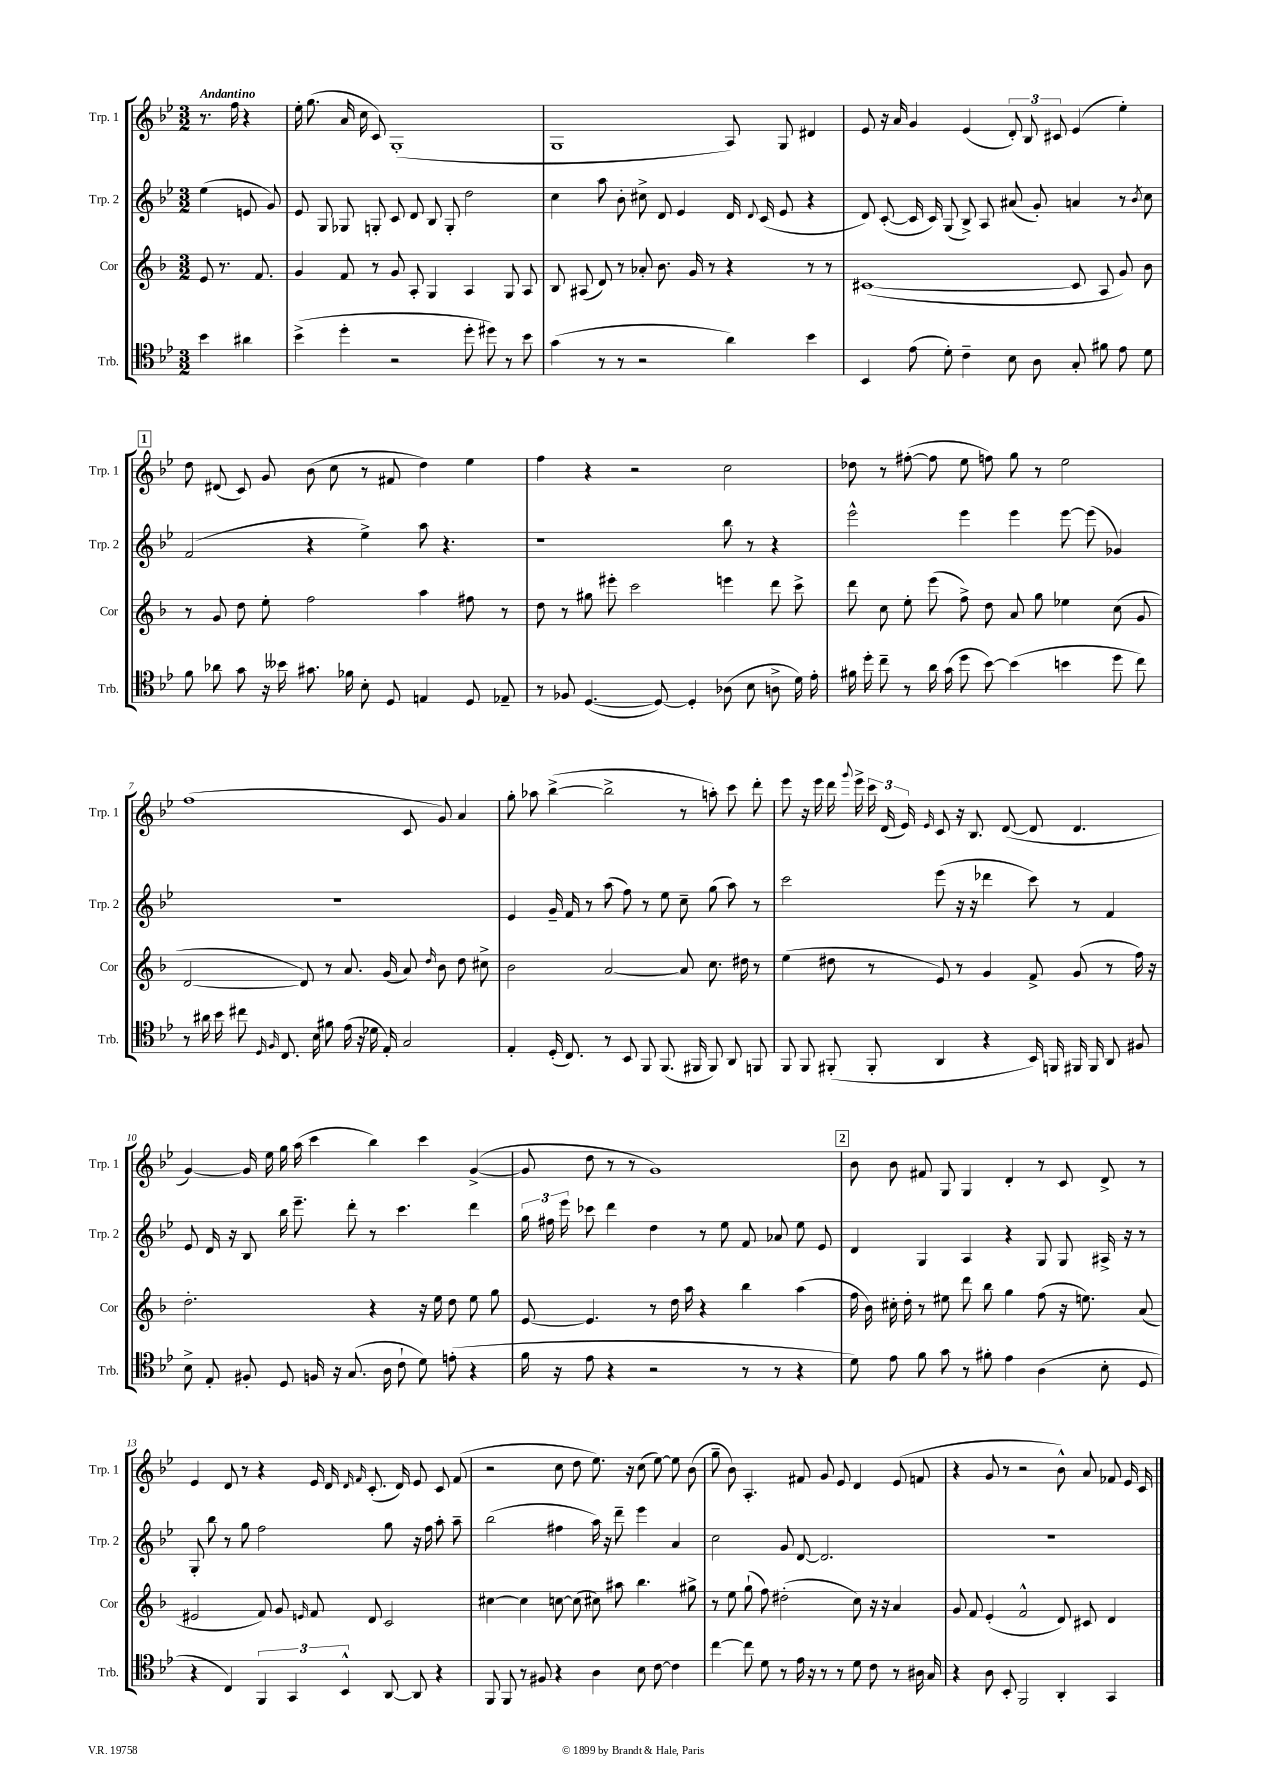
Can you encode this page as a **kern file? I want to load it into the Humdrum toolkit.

**kern	**kern	**kern	**kern
*staff4	*staff3	*staff2	*staff1
*clefC4	*clefG2	*clefG2	*clefG2
*k[b-e-]	*k[b-]	*k[b-e-]	*k[b-e-]
*M3/2	*M3/2	*M3/2	*M3/2
4b-\	8e/	(4ee-\	8.r
.	8.r	.	.
.	.	.	16ff\
4a#\	.	8e/	4r
.	8.f/	.	.
.	.	8g/)	.
=	=	=	=
(4b-^\	4g/	8e-/	16ee-'\
.	.	.	(8.gg\
.	.	8G/	.
4dd'\	8f/	8G-/	16a/
.	.	.	16cc\
.	8r	8G'/	8c/)
2r	8g/	8c/	(1G'
.	8A'/	8d/	.
.	4G/	8B-/	.
.	.	8G'/	.
8dd'\	4A/	2dd\	.
8dd#\)	.	.	.
8r	8G/	.	.
8b-\	8A/	.	.
=	=	=	=
(4g\	8B-/	4cc\	1G
.	(8A#/	.	.
8r	8d/)	8aa\	.
8r	8r	8b-'\	.
2r	8a-'/	8cc#^\	.
.	8.b-\	8d/	.
.	.	4e-/	.
.	16g/	.	.
.	8r	.	.
4a\)	4r	16d/	8A/)
.	.	8qqd/	.
.	.	(16c/	.
.	.	8e-/	8G/
4b-\	8r	4r	4d#/
.	8r	.	.
=	=	=	=
4BB-/	([1c#	8d/)	8e-/
.	.	([8c'/	16r
.	.	.	16a/
(8e-\	.	16c/]	4g/
.	.	16c/)	.
8d'\)	.	(8G/	.
4c~\	.	8B-^/)	(4e-/
.	.	8A/	.
8B-\	.	(8a#/	12d'/)
.	.	.	12B-/
8A\	.	8g'/)	.
.	.	.	12c#/
8G'/	8c#/]	4a/	(4e-/
8f#\	8A/	.	.
8e-\	8g/)	8r	4ee-'\)
.	.	8qb-/	.
8d\	8b-\	8cc\	.
=	=	=	=
8f\	8r	(2f/	8dd\
8a-\	8g/	.	(8d#/
8g\	8dd\	.	8c/)
16r	8ee'\	.	8g/
16b--\	.	.	.
8.g#\	2ff\	4r	(8b-\
.	.	.	8cc\
16f-\	.	.	.
8B-'\	.	4ee-^\)	8r
8D/	.	.	8f#/
4E/	4aa\	8aa\	4dd\)
.	.	4.r	.
8D/	8ff#\	.	4ee-\
8E-~/	8r	.	.
=	=	=	=
8r	8dd\	1r	4ff\
8F-/	8r	.	.
([4.D/	8gg#\	.	4r
.	8eee#'\	.	.
.	2ccc\	.	2r
8D/_)	.	.	.
4D'/]	.	.	.
(8A-\	4eee\	8bb-\	2cc\
8B-\	.	8r	.
8A^\	8ddd\	4r	.
16d\)	8ccc^\	.	.
16e-'\	.	.	.
=	=	=	=
16f#\	8ddd\	2eee-^^\	8dd-\
16dd'\	.	.	.
8cc~\	8cc\	.	8r
8r	8ee'\	.	([8ff#'\
16a\	(8eee\	.	8ff#\]
(16g\	.	.	.
8dd\	8ff^\)	4eee-\	8ee-\
[8b-\)	8dd\	.	8ff\)
(4b-\]	8a/	4eee-\	8gg\
.	8gg\	.	8r
4b\	4ee-\	[8eee-\	2ee-\
.	.	(8eee-\]	.
8dd\	(8cc\	4g-/)	.
8cc\)	8g/	.	.
=	=	=	=
8r	[2d/	1.r	(1ff
16a#\	.	.	.
16b-\	.	.	.
8cc#\	.	.	.
16qqD/	.	.	.
16qqF/	.	.	.
8.C/	.	.	.
.	8d/])	.	.
16B-\	.	.	.
8f#\	8r	.	.
(16e-\	8.a/	.	.
16r	.	.	.
16d-\	.	.	.
16E-'/)	(16g/	.	.
2G/	8a/)	.	8c/
.	16qqdd/	.	.
.	8b-\	.	8g/)
.	8dd\	.	4a/
.	8cc#^\	.	.
=	=	=	=
4E-'/	2b-\	4e-/	8gg'\
.	.	.	8aa-\
(16D'/	.	16g~/	([4bb-^\
8.C/)	.	16f/	.
.	.	8r	.
8r	[2a/	(8aa\	2bb-^\]
8BB-/	.	8ff\)	.
8FF/	.	8r	.
(8.FF/	.	8ee-\	.
.	8a/]	8cc~\	8r
16FF#/	.	.	.
8FF#/)	8.cc\	(8gg\	8aa'\)
8AA/	.	8aa\)	8ccc\
.	16dd#\	.	.
8FF/	8r	8r	8ddd'\
=	=	=	=
8FF/	(4ee\	2ccc\	8eee-\
8FF/	.	.	16r
.	.	.	16eee-\
(8FF#'/	8dd#\	.	16ddd\
.	.	.	8qqggg/
.	.	.	16eee-^\
8FF#'/	8r	.	24ccc\
.	.	.	(24d/
.	.	.	24e-/)
.	.	.	16qqe-/
4AA/	8e/)	(8eee-\	8c/
.	8r	16r	16r
.	.	16r	8.B-/
4r	4g/	4ddd-\	.
.	.	.	([8d/
16BB-/)	8f^/	8ccc\)	8d/]
16FF/	.	.	.
16FF#/	(8g/	8r	4.d/
16FF#/	.	.	.
8AA/	8r	4f/	.
8F#/	16ff\)	.	.
.	16r	.	.
=	=	=	=
8B-^\	2.dd'\	8e-/	[4g/)
8E-'/	.	16d/	.
.	.	16r	.
8F#'/	.	8B-/	16g/]
.	.	.	16ee-\
8D/	.	16bb-\	16gg\
.	.	8.eee-~\	(16aa\
16F/	.	.	4ccc\
16r	.	.	.
(8.G/	.	8ddd'\	.
.	4r	8r	4bb-\)
16A\	.	.	.
8c`\	.	4.ccc\	.
8d\)	16r	.	4ccc\
.	16ee\	.	.
(8e'\	8dd\	.	.
4r	8ee\	4ddd\	([4g^/
.	8gg\	.	.
=	=	=	=
16f\	[8e/	24gg\	8g/]
.	.	24ff#\	.
16r	.	.	.
.	.	24eee-\	.
8e-\	4.e/]	8ccc-\	8dd\
4r	.	4ddd\	8r
.	.	.	8r
2r	8r	4dd\	1g)
.	16dd\	.	.
.	16aa\	.	.
.	4r	8r	.
.	.	8ee-\	.
8r	4bb-\	8f/	.
8r	.	8a-/	.
4r	(4aa\	8ee-\	.
.	.	8e-/	.
=	=	=	=
8d\)	16ff\	4d/	8b-\
.	16b-\)	.	.
8e-\	16cc#'\	.	8b-\
.	16dd'\	.	.
8f\	8r	4G/	8f#/
8g\	8ee#\	.	8G/
8r	8ddd\	4A/	4G/
8f#'\	8bb-\	.	.
4e-\	4gg\	4r	4d'/
(4A\	(8ff\	8G/	8r
.	16r	8G/	8c/
.	8.ee\)	.	.
8B-'\	.	16A#^/	8d^/
.	.	16r	.
8D/	(8a/	8r	8r
=	=	=	=
4r	2e#/	8G'/	4e-/
.	.	8bb-\	.
4C/)	.	8r	8d/
.	.	8gg\	8r
6FF/	8f/)	2ff\	4r
.	8g/	.	.
6GG/	.	.	.
.	16qqe/	.	.
.	8f/	.	16e-/
.	.	.	16d/
6BB-^^/	.	.	.
.	.	.	16qqd/
.	.	.	16qqf/
.	8d/	.	(8.c'/
[8AA/	2c/	8gg\	.
.	.	.	16d/)
8AA/]	.	16r	8e-/
.	.	16ff\	.
4r	.	8aa'\	8c/
.	.	8aa~\	(8f/
=	=	=	=
8FF/	[4cc#\	(2bb-\	2r
8FF/	.	.	.
8r	4cc#\]	.	.
8F#/	.	.	.
4r	[8cc\	4ff#\	8cc\
.	(8cc\]	.	8dd\
4A\	8cc#\)	16aa\)	8.ee-\)
.	.	16r	.
.	8aa#\	8ddd~\	.
.	.	.	16r
8B-\	4.bb-\	4eee-\	(8cc\
[8c\	.	.	[8ee-\)
4c\]	.	4a/	8ee-\]
.	8gg#^\	.	(8b-\
=	=	=	=
[4cc\	8r	2cc\	8gg~\
.	8ee\	.	8b-\)
8cc\]	(8gg`\	.	4.A'/
8d\	8ff\)	.	.
8r	(2dd#'\	8g/	.
16e-\	.	[8d/	8f#/
16r	.	.	.
8r	.	2.d/]	8g/
8r	.	.	8e-/
8d\	8cc\)	.	4d/
8c\	16r	.	.
.	16r	.	.
8r	4a/	.	(8e-/
16A#\	.	.	8f/
16G/	.	.	.
=	=	=	=
4r	8g/	1.r	4r
.	8f/	.	.
8A\	(4e'/	.	8g/
8BB-'/	.	.	8r
2FF/	2f^^/	.	2r
4AA'/	8d/)	.	8b-^^\)
.	8c#/	.	8a/
4GG/	4d/	.	8f-/
.	.	.	16e-/
.	.	.	16c/
==	==	==	==
*-	*-	*-	*-
